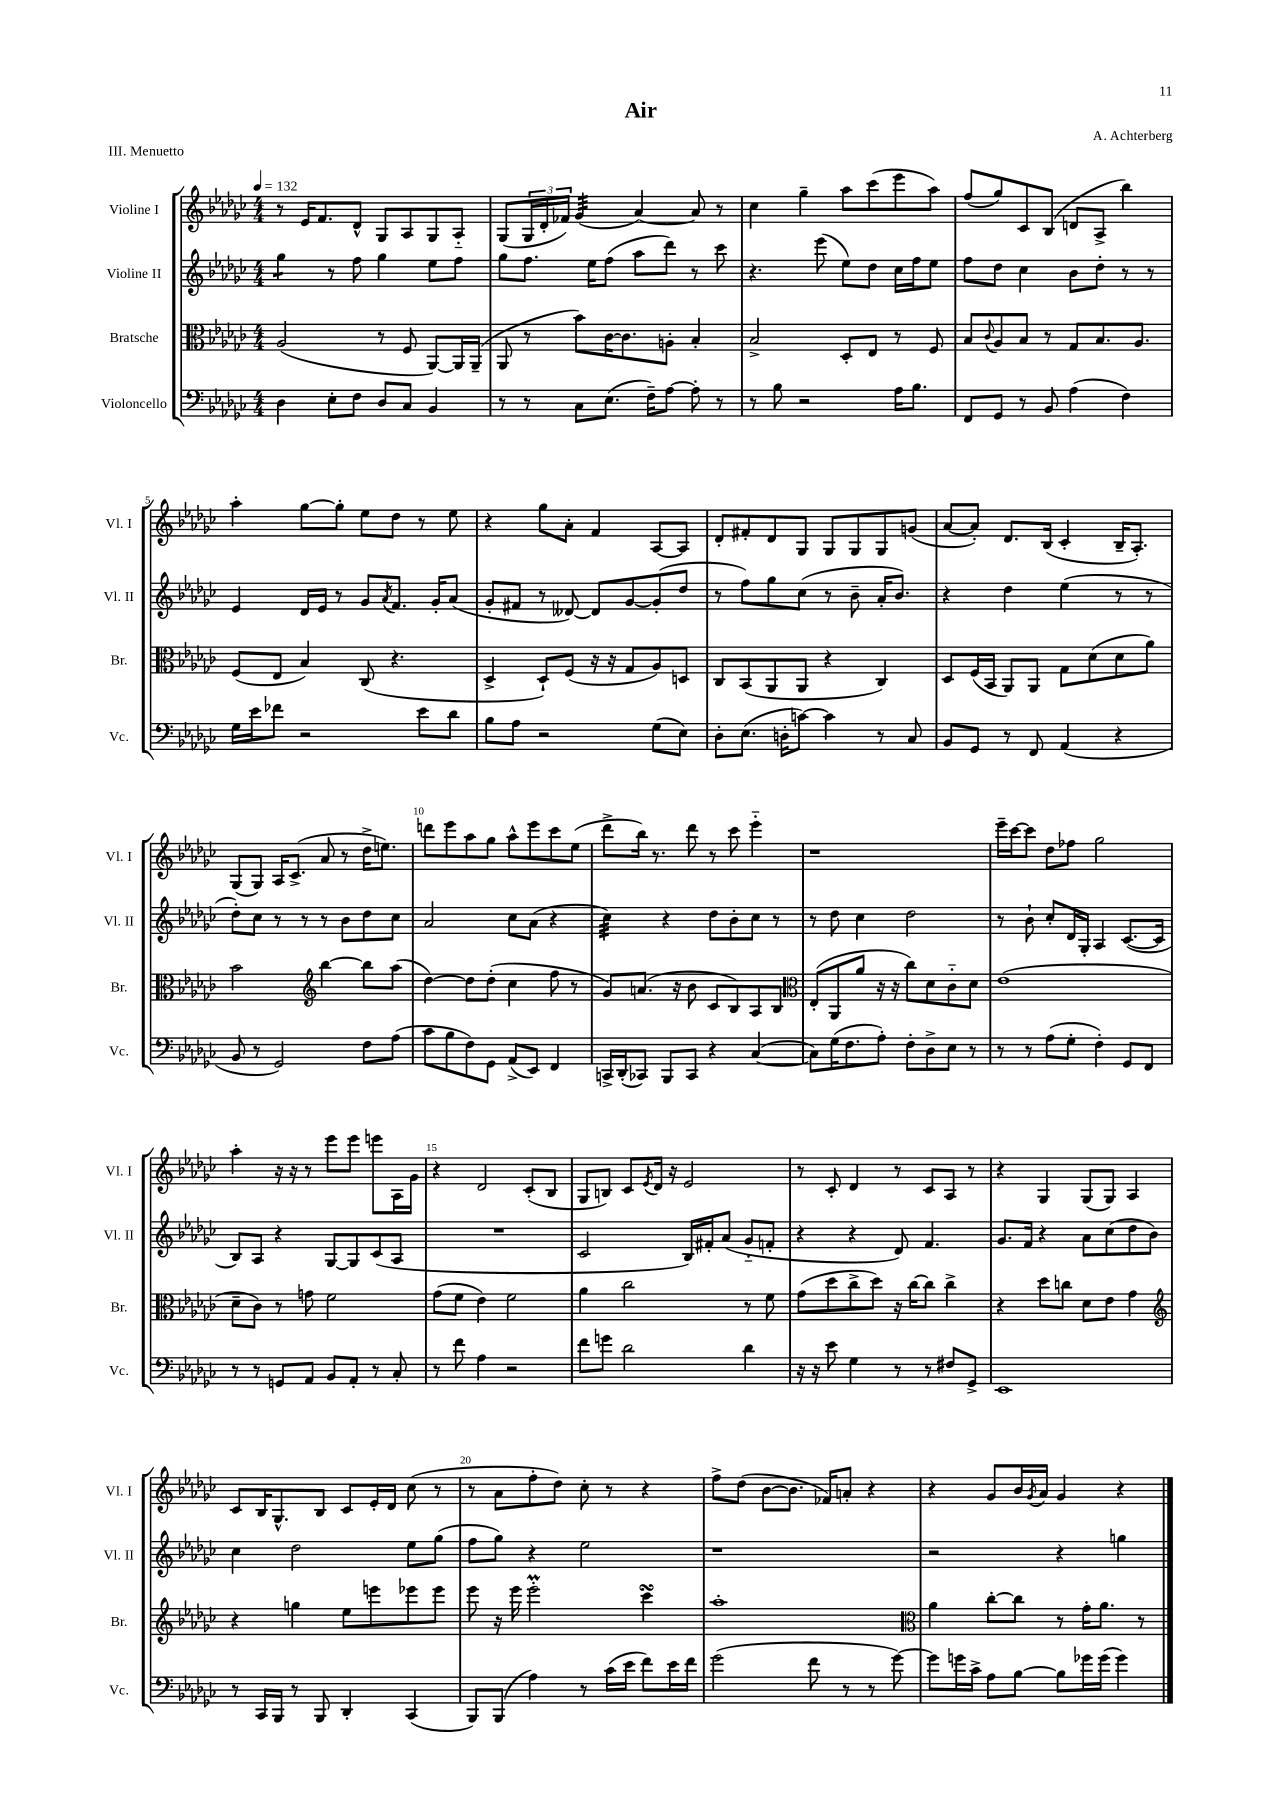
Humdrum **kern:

**kern	**kern	**kern	**kern
*staff4	*staff3	*staff2	*staff1
*clefF4	*clefC3	*clefG2	*clefG2
*k[b-e-a-d-g-c-]	*k[b-e-a-d-g-c-]	*k[b-e-a-d-g-c-]	*k[b-e-a-d-g-c-]
*M4/4	*M4/4	*M4/4	*M4/4
*MM132	*MM132	*MM132	*MM132
4D-\	(2A-/	4gg-\	8r
.	.	.	16e-/LK
.	.	.	8.f/
8E-'\L	.	8r	.
8F\J	.	8ff\	8d-^^/J
8D-/L	8r	4gg-\	8G-/L
8C-/J	8F/	.	8A-/
4BB-/	[8AA-/L)	8ee-\L	8G-/
.	16AA-/]L	8ff\J	8A-'~/J
.	(16AA-~/JJ	.	.
=	=	=	=
8r	8AA-/	8gg-\L	(8G-/L
8r	8r	8.ff\J	24G-/L
.	.	.	24d-'/
.	.	.	24f-/JJ)
8C-\L	8b-\L)	.	(4g-/
.	.	16ee-\LK	.
(8.E-\J	[16c-\K	(8ff\J	.
.	8.c-\]	.	.
.	.	8aa-\L	[4a-/)
16F~\LK)	.	.	.
[8A-\J	8A'\J	8ddd-\J)	.
8A-'\]	4B-'/	8r	8a-/]
8r	.	8ccc-\	8r
=	=	=	=
8r	2B-^/	4.r	4cc-\
8B-\	.	.	.
2r	.	.	4gg-~\
.	.	(8eee-\	.
.	8D-'/L	8ee-\L)	8aa-\L
.	8E-/J	8dd-\J	(8ccc-\
16A-\LK	8r	16cc-\LL	8eee-\
8.B-\J	.	16ff\J	.
.	8F/	8ee-\J	8aa-\J)
=	=	=	=
8FF/L	8B-/L	8ff\L	(8ff/L
.	8qqc-/	.	.
8GG-/J	8A-/	8dd-\J	8gg-/)
8r	8B-/J	4cc-\	8c-/
8BB-/	8r	.	(8B-/J
(4A-\	8G-/L	8b-\L	8d/L
.	8.B-/	8dd-'\J	8A-^/J
4F\)	.	8r	4bb-\)
.	8.A-/J	.	.
.	.	8r	.
=	=	=	=
16G-\LL	(8F/L	4e-/	4aa-'\
16e-\J	.	.	.
8f-\J	8E-/J	.	.
2r	4B-/)	16d-/LL	[8gg-\L
.	.	16e-/JJ	.
.	.	8r	8gg-'\]J
.	(8C-/	8g-/L	8ee-\L
.	.	8qa-/	.
.	4.r	8.f/J	8dd-\J
8e-\L	.	.	8r
.	.	16g-'/LK	.
8d-\J	.	(8a-/J	8ee-\
=	=	=	=
8B-\L	4D-^/	8g-'/L	4r
8A-\J	.	8f#/J	.
2r	8D-`/L)	8r	8gg-\L
.	(8F/J	[8d--/)	8a-'\J
.	16r	8d--/]L	4f/
.	16r	.	.
.	8G-/L	[8g-/	.
(8G-\L	8A-/)	(8g-'/]	[8A-/L
8E-\J)	8D/J	8dd-/J	8A-/]J
=	=	=	=
8D-'\L	8C-/L	8r	8d-'/L
(8.E-\J	(8BB-/	8ff\L)	8f#'/
.	8AA-/	8gg-\	8d-/
16D'\LK	.	.	.
[8c\J)	8AA-/J	(8cc-\J	8G-/J
4c\]	4r	8r	8G-/L
.	.	8b-~\	8G-/
8r	4C-/)	16a-'/LK	8G-/
.	.	8.b-/J)	.
8C-/	.	.	(8g/J
=	=	=	=
8BB-/L	8D-/L	4r	[8a-/L
8GG-/J	(16F/L	.	8a-'/]J)
.	16BB-/JJ	.	.
8r	8AA-/L)	4dd-\	8.d-/L
8FF/	8AA-/J	.	.
.	.	.	(16B-/Jk
(4AA-/	8G-\L	(4ee-\	4c-'/
.	(8d-\	.	.
4r	8d-\	8r	16B-~/LK
.	.	.	8.A-'/J)
.	8a-\J)	8r	.
=	=	=	=
8BB-/	2b-\	8dd-'\L)	(8G-/L
8r	.	8cc-\J	8G-/J)
2GG-/)	.	8r	16A-/LK
.	.	.	(8.c-^/J
.	.	8r	.
*	*clefG2	*	*
.	[4bb-\	8r	8a-/
.	.	8b-\L	8r
8F\L	8bb-\]L	8dd-\	16dd-^\LK
.	.	.	8.ee\J)
(8A-\J	(8aa-\J	8cc-\J	.
=	=	=	=
8c-\L	[4dd-\)	2a-/	8ddd\L
8B-\	.	.	8eee-\
8F\)	8dd-\]L	.	8aa-\
8GG-\J	(8dd-'\J	.	8gg-\J
(8AA-^/L	4cc-\	8cc-\L	8aa-^^\L
8EE-/J)	.	(8a-\J	8eee-\
4FF/	8ff\	4r	8ccc-\
.	8r	.	(8ee-\J
=	=	=	=
16CC^/LL	8g-/L)	4cc-\)	8ddd-^\L
(16DD-'/J	.	.	.
8CC-/J)	(8.a/J	.	16bb-\Jk)
.	.	.	8.r
8BBB-/L	.	4r	.
.	16r	.	.
8CC-/J	8b-\	.	8ddd-\
4r	8c-/L	8dd-\L	8r
.	8B-/)	8b-'\	8ccc-\
([4C-/	8A-/	8cc-\J	4eee-'~\
.	8B-/J	8r	.
=	=	=	=
*	*clefC3	*	*
8C-\]L)	(8E-'/L	8r	1r
(16G-\K	8AA-/	8dd-\	.
8.F\	.	.	.
.	8a-/J	4cc-\	.
8A-'\J)	16r	.	.
.	16r	.	.
8F'\L	8cc-\L)	2dd-\	.
8D-^\	8d-\	.	.
8E-\J	8c-'~\	.	.
8r	8d-\J	.	.
=	=	=	=
8r	(1e-	8r	16eee-~\LL
.	.	.	[16ccc-\J
8r	.	8b-`\	8ccc-\]J
(8A-\L	.	8cc-'/L	8dd-\L
8G-'\J	.	16d-/L	8ff-\J
.	.	16G-'/JJ	.
4F'\)	.	4A-/	2gg-\
8GG-/L	.	([8.c-/L	.
8FF/J	.	.	.
.	.	16c-/]Jk	.
=	=	=	=
8r	8d-~\L	8B-/L)	4aa-'\
8r	8c-\J)	8A-/J	.
8GG/L	8r	4r	16r
.	.	.	16r
8AA-/J	8g\	.	8r
8BB-/L	2f\	[8G-/L	8eee-\L
8AA-'/J	.	8G-/]	8eee-\J
8r	.	(8c-/	8eee\L
8C-'/	.	8A-/J	16A-\L
.	.	.	16g-\JJ
=	=	=	=
8r	(8g-\L	1r	4r
8f\	8f\J	.	.
4A-\	4e-\)	.	2d-/
2r	2f\	.	.
.	.	.	(8c-'/L
.	.	.	8B-/J
=	=	=	=
8f\L	4a-\	2c-/	8G-/L
8g\J	.	.	8B/J)
2d-\	2cc-\	.	8c-/L
.	.	.	8qe-/
.	.	.	16d-/Jk
.	.	.	16r
.	.	16B-/LL)	2e-/
.	.	16f#'/J	.
.	.	(8a-/J	.
4d-\	8r	8g-'~/L	.
.	8f\	8f'/J	.
=	=	=	=
16r	(8g-\L	4r	8r
16r	.	.	.
8e-\	8dd-\	.	8c-'/
4G-\	8cc-^\	4r	4d-/
.	8dd-\J)	.	.
8r	16r	8d-/)	8r
.	[16cc-\LK	.	.
8r	8cc-\]J	4.f/	8c-/L
8F#/L	4cc-^\	.	8A-/J
8GG-^/J	.	.	8r
=	=	=	=
1EE-	4r	8.g-/L	4r
.	.	16f/Jk	.
.	8dd-\L	4r	4G-/
.	8cc\J	.	.
.	8d-\L	8a-\L	(8G-/L
.	8e-\J	(8cc-\	8G-/J)
.	4g-\	8dd-\	4A-/
.	.	8b-\J)	.
=	=	=	=
*	*clefG2	*	*
8r	4r	4cc-\	8c-/L
16CC-/LL	.	.	16B-/K
16BBB-/JJ	.	.	8.G-^^/
8r	4gg\	2dd-\	.
8BBB-/	.	.	8B-/J
4DD-'/	8ee-\L	.	8c-/L
.	8eee\	.	16e-'/L
.	.	.	16d-/JJ
(4CC-/	8eee-\	8ee-\L	(8cc-\
.	8eee-\J	(8gg-\J	8r
=	=	=	=
8BBB-/L)	8eee-\	8ff\L	8r
(8BBB-/J	16r	8gg-\J)	8a-\L
.	16eee-\	.	.
4A-\)	2eee-'\	4r	8ff'\
.	.	.	8dd-\J)
8r	.	2ee-\	8cc-'\
(16c-\LL	.	.	8r
16e-\JJ	.	.	.
8f\L)	4ccc-\	.	4r
16e-\L	.	.	.
16f\JJ	.	.	.
=	=	=	=
(2g-\	1aa-'	1r	8ff^\L
.	.	.	(8dd-\J
.	.	.	[8b-\L
.	.	.	8.b-\]J
8f\	.	.	.
.	.	.	16f-/LK)
8r	.	.	8a'/J
8r	.	.	4r
[8g-\)	.	.	.
=	=	=	=
*	*clefC3	*	*
8g-\]L	4a-\	2r	4r
16g\L	.	.	.
16c-^\JJ	.	.	.
8A-\L	[8cc-'\L	.	8g-/L
[8B-\J	8cc-\]J	.	16b-/L
.	.	.	8qg-/
.	.	.	16a-/JJ
8B-\]L	8r	4r	4g-/
16g-\L	16g-'\LK	.	.
(16g-\JJ	8.a-\J	.	.
4g-\)	.	4gg\	4r
.	8r	.	.
==	==	==	==
*-	*-	*-	*-
